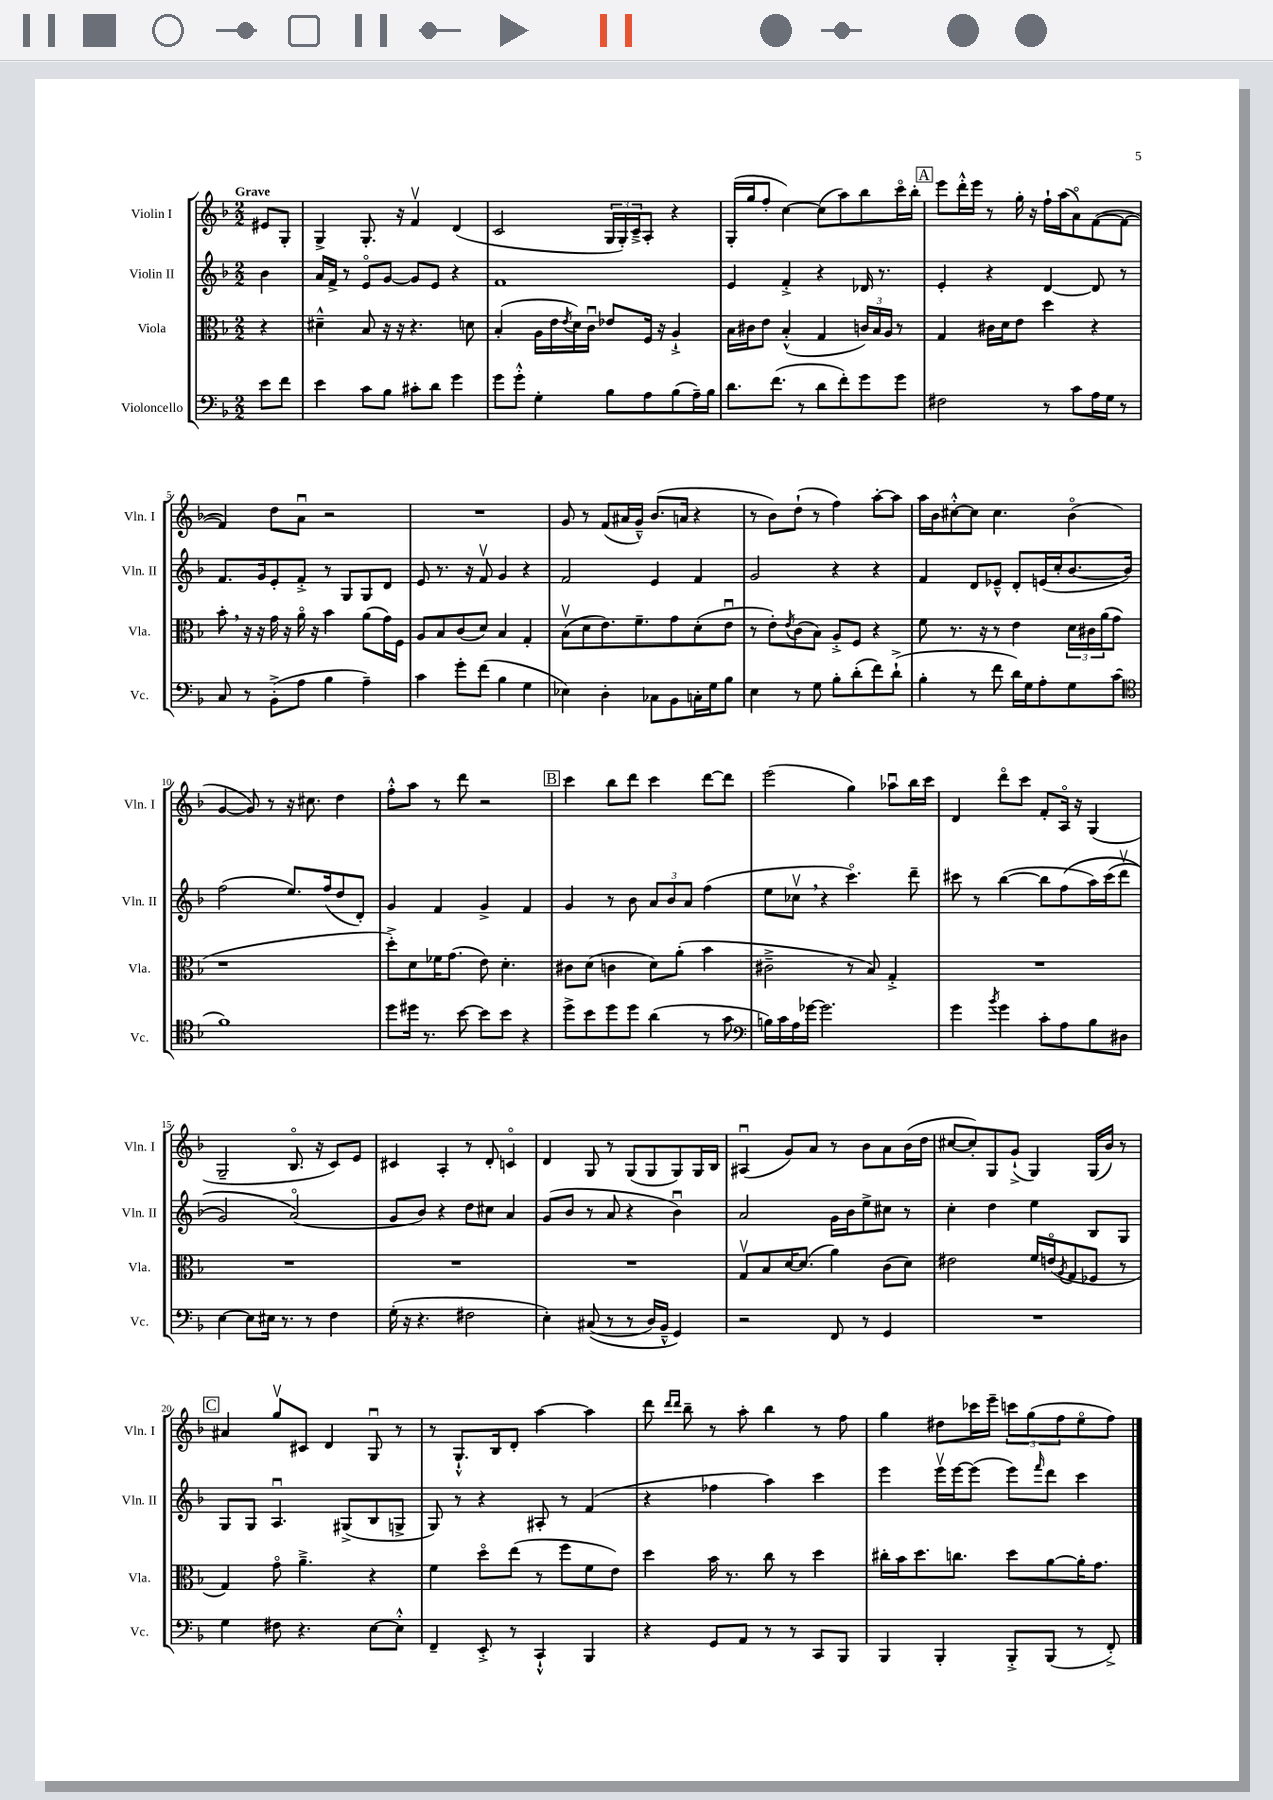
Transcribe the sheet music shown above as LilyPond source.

<<
\new StaffGroup <<
\new Staff = "s0" \with { instrumentName = "Violin I" shortInstrumentName = "Vln. I" } {
    \clef treble \key f \major \numericTimeSignature \time 2/2 \partial 4 \tempo "Grave"
    eis'8 g8-. |
    g4-> g8.-. r16 f'4\upbow d'4( |
    c'2 \tuplet 3/2 { g16 g16-.) c'16---> } a8-. r4 |
    g16-.( g''16 f''8-. c''4~) c''8( a''8) bes''8 c'''16\flageolet bes''16-. |
    \mark \markup { \box "A" } e'''8 d'''16-.-^ e'''16 r8 g''16-. r16 f''16-! a''16( a'8\flageolet) f'8~( f'8~ |
    f'4) d''8 a'8\downbow r2 |
    R1 |
    g'8 r8 f'8( ais'16 g'16---^) bes'8.( a'16 r4 |
    r8 bes'8) d''8-!( r8 f''4) a''8~-. a''8 |
    a''16 bes'16 cis''8~-.-^ cis''8 cis''4. bes'4\flageolet( |
    g'4~ g'8) r8 r16 cis''8. d''4 |
    f''8-.-^ a''8 r8 d'''8 r2 |
    \mark \markup { \box "B" } c'''4 bes''8 d'''8 c'''4 d'''8~ d'''8 |
    e'''2( g''4) aes''8\downbow bes''16 c'''16 |
    d'4 d'''8\flageolet c'''8 f'8-. a16\flageolet r16 g4( |
    g2-- bes8.\flageolet r16 c'8) e'8 |
    cis'4 a4-. r8 d'8-. c'4\flageolet |
    d'4 g8 r8 g8( g8 g8) g16 bes16 |
    ais4\downbow( g'8) a'8 r8 bes'8 a'8 bes'16( d''16 |
    cis''8~ cis''8-.) g8 g'8-!->( g4) g16( bes'16) r8 |
    \mark \markup { \box "C" } ais'4 g''8\upbow cis'8 d'4 g8\downbow r8 |
    r8 g8.-!-^ bes16 d'8-. a''4~ a''4 |
    d'''8 \grace { d'''16 d'''16 } bes''8-- r8 a''8-. bes''4 r8 f''8 |
    g''4 dis''8 ces'''16 e'''16-- \tuplet 3/2 { c'''8 g''8( f''8 } e''8\flageolet f''8) \bar "|." |
}
\new Staff = "s1" \with { instrumentName = "Violin II" shortInstrumentName = "Vln. II" } {
    \clef treble \key f \major \numericTimeSignature \time 2/2 \partial 4
    bes'4 |
    a'16 f'16-> r8 e'8\flageolet g'8~ g'8 e'8 r4 |
    f'1 |
    e'4 f'4-.-> r4 des'16 r8. |
    \mark \markup { \box "A" } e'4-. r4 d'4~ d'8 r8 |
    f'8. g'16 e'8-. f'8-.-> r8 g8 g8 d'8 |
    e'8 r8. r16 f'8\upbow g'4 r4 |
    f'2 e'4 f'4 |
    g'2 r4 r4 |
    f'4 d'8 ees'8---^ d'8-. e'16( c''16-. bes'8.~ bes'16) |
    f''2( e''8.) f''16( d''8 d'8-.) |
    g'4 f'4 g'4-> f'4 |
    \mark \markup { \box "B" } g'4 r8 bes'8 \tuplet 3/2 { a'8 bes'8 a'8 } f''4( |
    e''8 ces''8\upbow \breathe r4 c'''4.\flageolet) d'''8-- |
    cis'''8 r8 bes''4~( bes''8 f''8\( a''16) cis'''16( d'''8\upbow |
    g'2) a'2\flageolet(\) |
    g'8 bes'8) r4 d''8 cis''8 a'4 |
    g'8( bes'8 r8 a'8 r4 bes'4\downbow) |
    a'2 g'16 bes'16 e''8-> cis''8 r8 |
    c''4-. d''4 e''4 bes8 g8 |
    \mark \markup { \box "C" } g8 g8 a4.\downbow gis8->( bes8 g8-> |
    g8) r8 r4 ais8-. r8 f'4( |
    r4 fes''4 a''4) c'''4 |
    e'''4 e'''16\upbow e'''16~ e'''8( e'''8) \grace { f'''16 } d'''8 c'''4 \bar "|." |
}
\new Staff = "s2" \with { instrumentName = "Viola" shortInstrumentName = "Vla." } {
    \clef alto \key f \major \numericTimeSignature \time 2/2 \partial 4
    r4 |
    dis'4---^ bes8 r16 r16 r4. d'8 |
    bes4-.( a16 e'16 \acciaccatura { e'8 } d'16) c'16\downbow ees'8 f16 r16 a4-!-> |
    bes16 cis'16 e'8 bes4-.-^( g4 \tuplet 3/2 { c'16) bes16 a16 } r8 |
    \mark \markup { \box "A" } g4 cis'16 d'16 e'8 d''4 r4 |
    bes'8-. \breathe r16 r16 g'16 r16 a'16\flageolet r16 bes'4 a'8( g'16) f16 |
    a8 bes8 c'8( d'8) bes4 g4-. |
    bes8\upbow( d'8 e'8.) f'8.-- g'8 d'8-.( e'8\downbow |
    r8 e'8-.) \acciaccatura { e'8 } c'8( bes8) a8-.-> f8 r4 |
    f'8 r8. r16 r8 e'4 \tuplet 3/2 { d'16 cis'16 a'16( } g'8 |
    r1 |
    d''8-.->) d'8 fes'16 g'8.( e'8) d'4.-. |
    \mark \markup { \box "B" } cis'8 d'8( c'4 d'8) a'8-.( bes'4 |
    cis'2---> r8 bes8) g4-.-> |
    R1 |
    R1 |
    R1 |
    R1 |
    g8\upbow bes8 d'16~ d'8.( a'4) c'8( d'8) |
    eis'2 f'16 e'16\flageolet( \acciaccatura { a8 } g8 fes8 r8 |
    \mark \markup { \box "C" } g4) g'8\flageolet a'4.---> r4 |
    f'4 d''8\flageolet e''8( r8 f''8 f'8 e'8) |
    d''4 bes'16 r8. c''8 r8 d''4 |
    cis''16-. bes'16 d''8. c''8. d''8 a'8~ a'16-. g'8. \bar "|." |
}
\new Staff = "s3" \with { instrumentName = "Violoncello" shortInstrumentName = "Vc." } {
    \clef bass \key f \major \numericTimeSignature \time 2/2 \partial 4
    e'8 f'8 |
    e'4 c'8 bes8 cis'8-. d'8 g'4 |
    g'8 g'8-.-^ g4-. bes8 a8 bes8( a16--) bes16 |
    d'8. f'8.( r8 d'8 f'8-.) g'8 g'8 |
    \mark \markup { \box "A" } fis2 r8 c'8 a16 g16 r8 |
    c8 r8 bes,8-.->( a8 bes4 a4--) |
    c'4 g'8-. f'8( bes4 g4 |
    ees4) d4-. ces8 bes,8 c16-. g16 bes8 |
    e4 r8 g8 bes8-. d'8-.( f'8) d'8-!->( |
    bes4-. r8 f'8 d'16) g16 a8-. g8 c'8( |
    \clef tenor f'1) |
    d''8 dis''16 r8. bes'8~ bes'8 bes'8 r4 |
    \mark \markup { \box "B" } d''8-> bes'8 d''8 d''8 a'4( r8 g'8 |
    \clef bass b16) c'16 a16 ges'16~ ges'2. |
    g'4 \acciaccatura { bes'8 } g'4 c'8-. a8 bes8 dis8 |
    e4~ e8 eis16 r8. r8 f4 |
    g16-.( r16 r4. fis2 |
    e4-.) cis8(\( r8 r8 d16) bes,16---^ g,4\) |
    r2 f,8 r8 g,4 |
    R1 |
    \mark \markup { \box "C" } g4 fis8 r4. e8~ e8-.-^ |
    f,4-- e,8-.-> r8 c,4-!-^ bes,,4 |
    r4 g,8 a,8 r8 r8 c,8 bes,,8 |
    bes,,4 bes,,4-. bes,,8-.-> bes,,8( r8 f,8-.->) \bar "|." |
}
>>
>>
